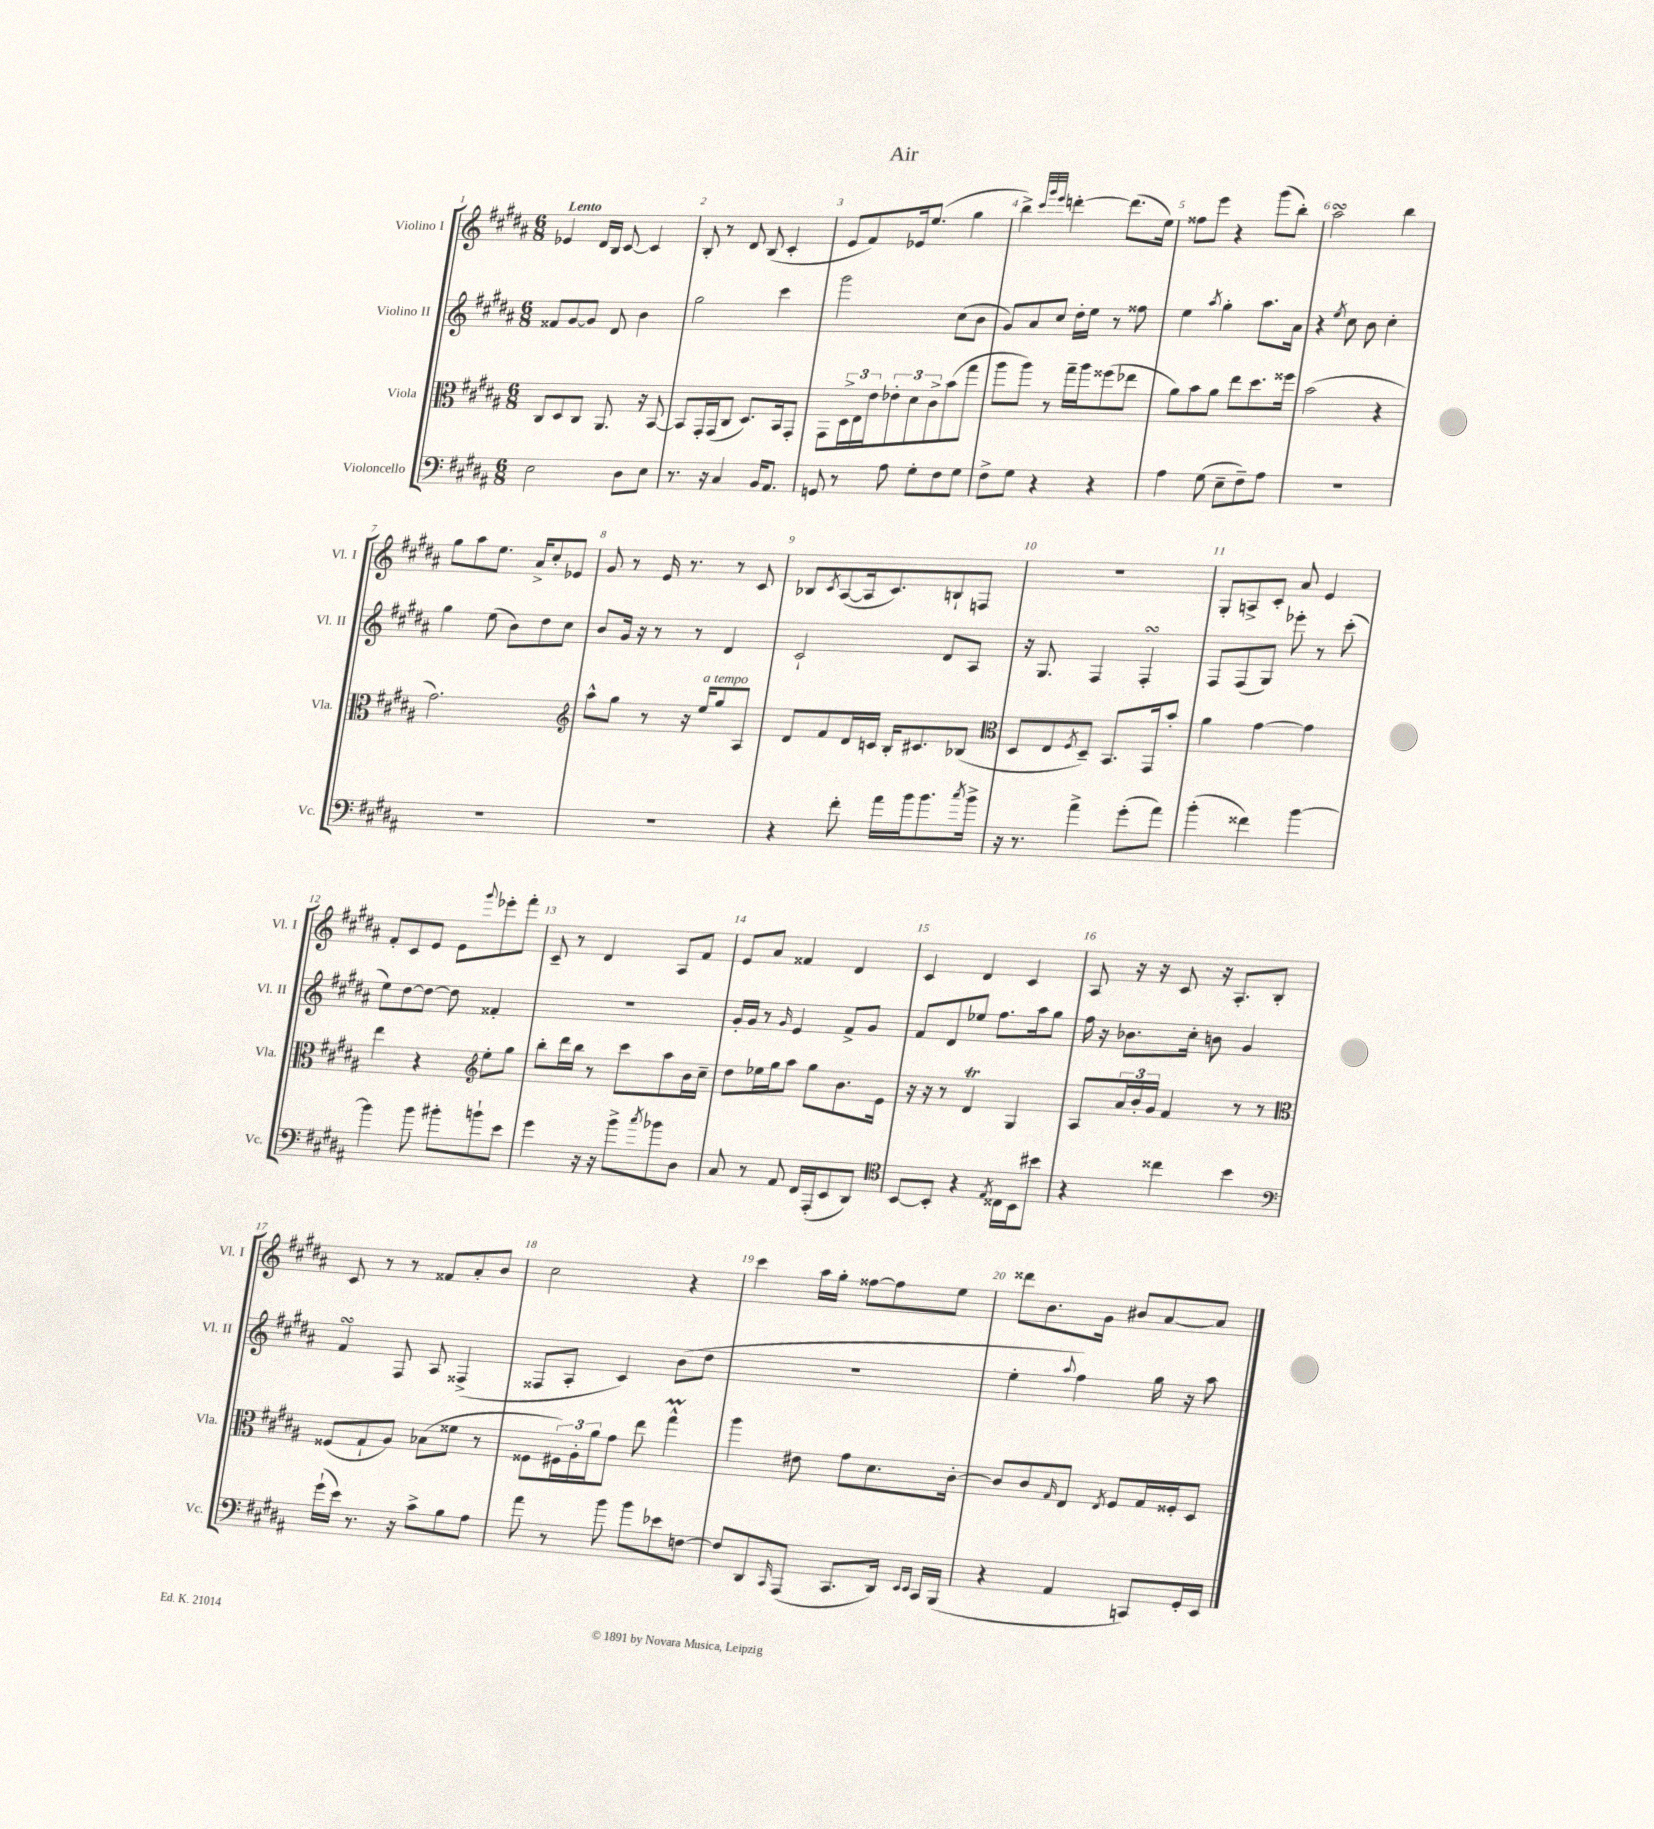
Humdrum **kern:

**kern	**kern	**kern	**kern
*staff4	*staff3	*staff2	*staff1
*clefF4	*clefC3	*clefG2	*clefG2
*k[f#c#g#d#a#]	*k[f#c#g#d#a#]	*k[f#c#g#d#a#]	*k[f#c#g#d#a#]
*M6/8	*M6/8	*M6/8	*M6/8
2E	8C#	8f##	4e-
.	8D#	[8g#	.
.	8C#	8g#]	16d#
.	.	.	16B
.	8.AA#	8d#	[8c#
8D#	.	4b	4c#]
.	16r	.	.
8E	[8BB	.	.
=	=	=	=
8.r	8BB]	2gg#	8B'
.	16GG#'	.	8r
16r	(16GG#	.	.
4C#	8C#	.	8d#
.	8.D#)	.	(8B
16BB	.	4ccc#	4c#'
8.AA#	16BB	.	.
.	8GG#'	.	.
=	=	=	=
8GG	8GG#	2ggg#	8e
8r	24D#^	.	8f#)
.	24E	.	.
.	24e	.	.
8A#	12e-'	.	16e-
.	.	.	(8.ee
.	12d#	.	.
8G#'	.	.	.
.	12c#^	.	.
8F#	(8b	(8cc#	4gg#
8G#	8gg#	8b	.
=	=	=	=
8F#^	8aa#	8g#)	4bb^)
8G#	8aa#)	8a#	.
.	.	.	32qqccc#
.	.	.	32qqggg#
.	.	.	32qqeee
4r	8r	8cc#	[4ddd'
.	16gg#~	16dd#'	.
.	16aa#	16ee	.
4r	(8ff##	8r	(8.ddd]
.	8ee-	8ff##	.
.	.	.	16ee)
=	=	=	=
4A#	8a#)	4ee	8ff##
.	8b	.	8eee
.	.	8qaa#	.
(8G#	8a#	4gg#'	4r
8E~	8ee	.	.
8F#~)	8.dd#	8.aa#	(8ggg#
8A#	.	.	8bb')
.	16ff##	16a#	.
=	=	=	=
2.r	(2b	4r	2aa#
.	.	8qee	.
.	.	8cc#	.
.	.	8b	.
.	4r	4cc#'	4bb
=	=	=	=
2.r	2.g#)	4gg#	8gg#
.	.	.	8aa#
.	.	(8ee	8.ee
.	.	8b)	.
.	.	.	16a#^
.	.	8dd#	8cc#'
.	.	8cc#	8e-
=	=	=	=
*	*clefG2	*	*
2.r	8aa#^^	8b	8g#
.	8gg#	16g#	8r
.	.	16r	.
.	8r	8r	16e
.	.	.	8.r
.	16r	8r	.
.	16ee	.	.
.	8gg#	4d#	8r
.	8A#	.	8c#
=	=	=	=
4r	8d#	2c#`	8B-
.	.	.	8qc#
.	8f#	.	([8A#
8f#'	16d#	.	16A#]
.	16c	.	8.c#)
16a#	16B'	.	.
16b	8.c#	.	.
8.b	.	8d#	8B`
.	(8B-	8A#	8F
8qcc#	.	.	.
16b^	.	.	.
=	=	=	=
*	*clefC3	*	*
16r	8D#	16r	2.r
8.r	.	8.G#	.
.	8E	.	.
.	8qF#	.	.
4a#^	8D#~)	4F#	.
.	8.BB	.	.
(8g#'	.	4F#'	.
.	16GG#	.	.
8a#)	8b'	.	.
=	=	=	=
(4b'	4a#	8F#	8G#'
.	.	(8F#	8A^
4f##)	[4g#	8G#)	8c#'
.	.	8eee-'	8a#
[4b	4g#]	8r	4e
.	.	(8ccc#'	.
=	=	=	=
4b]	4ee	8ee)	8f#'
.	.	[8dd#	8c#
8b	4r	8dd#_	8e
8b#'	.	8dd#]	8e
*	*clefG2	*	*
.	.	.	8qqggg#
8b`	8ee'	4f##'	8eee-'
8e	8gg#	.	8fff#'
=	=	=	=
4g#	8bb'	2.r	8c#~
.	16ddd#	.	8r
.	16bb	.	.
16r	8r	.	4d#
16r	.	.	.
8b^	8ccc#	.	.
8qcc#	.	.	.
8b-	8aa#	.	8A#
8D#	16b	.	8f#
.	16cc#~	.	.
=	=	=	=
8C#	8dd#	16g#'	8e
.	.	16g#	.
8r	16ee-	8r	8a#
.	16gg#	.	.
.	.	16qqg#	.
8AA#	8aa#	4e	4f##
16FF#	8gg#	.	.
(16AAA#'	.	.	.
8EE	8.b	8f#^	4d#
8DD#)	.	8g#	.
.	16e	.	.
=	=	=	=
*clefC4	*	*	*
[8BB	16r	8f#	4c#
.	16r	.	.
8BB']	8r	8d#	.
4r	4d#	8ee-	4d#
.	.	8.ff#	.
8qE	.	.	.
16C##	4G#	.	4c#
16BB	.	16aa#	.
8b#	.	8gg#	.
=	=	=	=
4r	8A#	16ff#	8A#
.	.	16r	.
.	24a#	8.b-	16r
.	24b'	.	.
.	.	.	16r
.	24g#	.	.
4cc##	4f#	.	8c#
.	.	16cc#'	.
.	.	8b	16r
.	.	.	8.A#'
4b	8r	4g#	.
.	8r	.	8B'
=	=	=	=
*clefF4	*clefC3	*	*
(16g#`	(8F##	4f#	8c#
16e)	.	.	.
8.r	8G#`	.	8r
.	8A#)	8F#	8r
16r	.	.	.
8c#^	(8B-	8A#	8f##
8B	8f##	(4F##^	8a#'
8A#	8r	.	8b
=	=	=	=
8a#	8F##	8F##	2cc#
8r	24F#)	8A#'	.
.	24A#'	.	.
.	24a#	.	.
8b	8g#	4c#)	.
8b	8ee	.	.
8e-	4gg#^^	(8b	4r
[8F	.	8dd#	.
=	=	=	=
8F]	4aa#	2.r	4ccc#
8DD#	.	.	.
16qqCC#	.	.	.
(8AAA#	8e#	.	16aa#
.	.	.	16gg#'
8.CC#	8g#	.	[8ff##
.	8.d#	.	8ff##]
16DD#)	.	.	.
16qqEE	.	.	.
16qqEE	.	.	.
16CC#	.	.	8ee
(16BBB	[16c#'	.	.
=	=	=	=
4r	8c#]	4ee'	8ddd##
.	8c#	.	8.b
.	16qqG#	8qqaa#	.
4AA#	8E	4ff#)	.
.	.	.	16g#
.	8qE	.	.
.	8F#	.	8b#
8CC)	16G#	16gg#	[8a#
.	16F##'	16r	.
16GG#'	8D#	8aa#	8a#]
16EE	.	.	.
==	==	==	==
*-	*-	*-	*-
